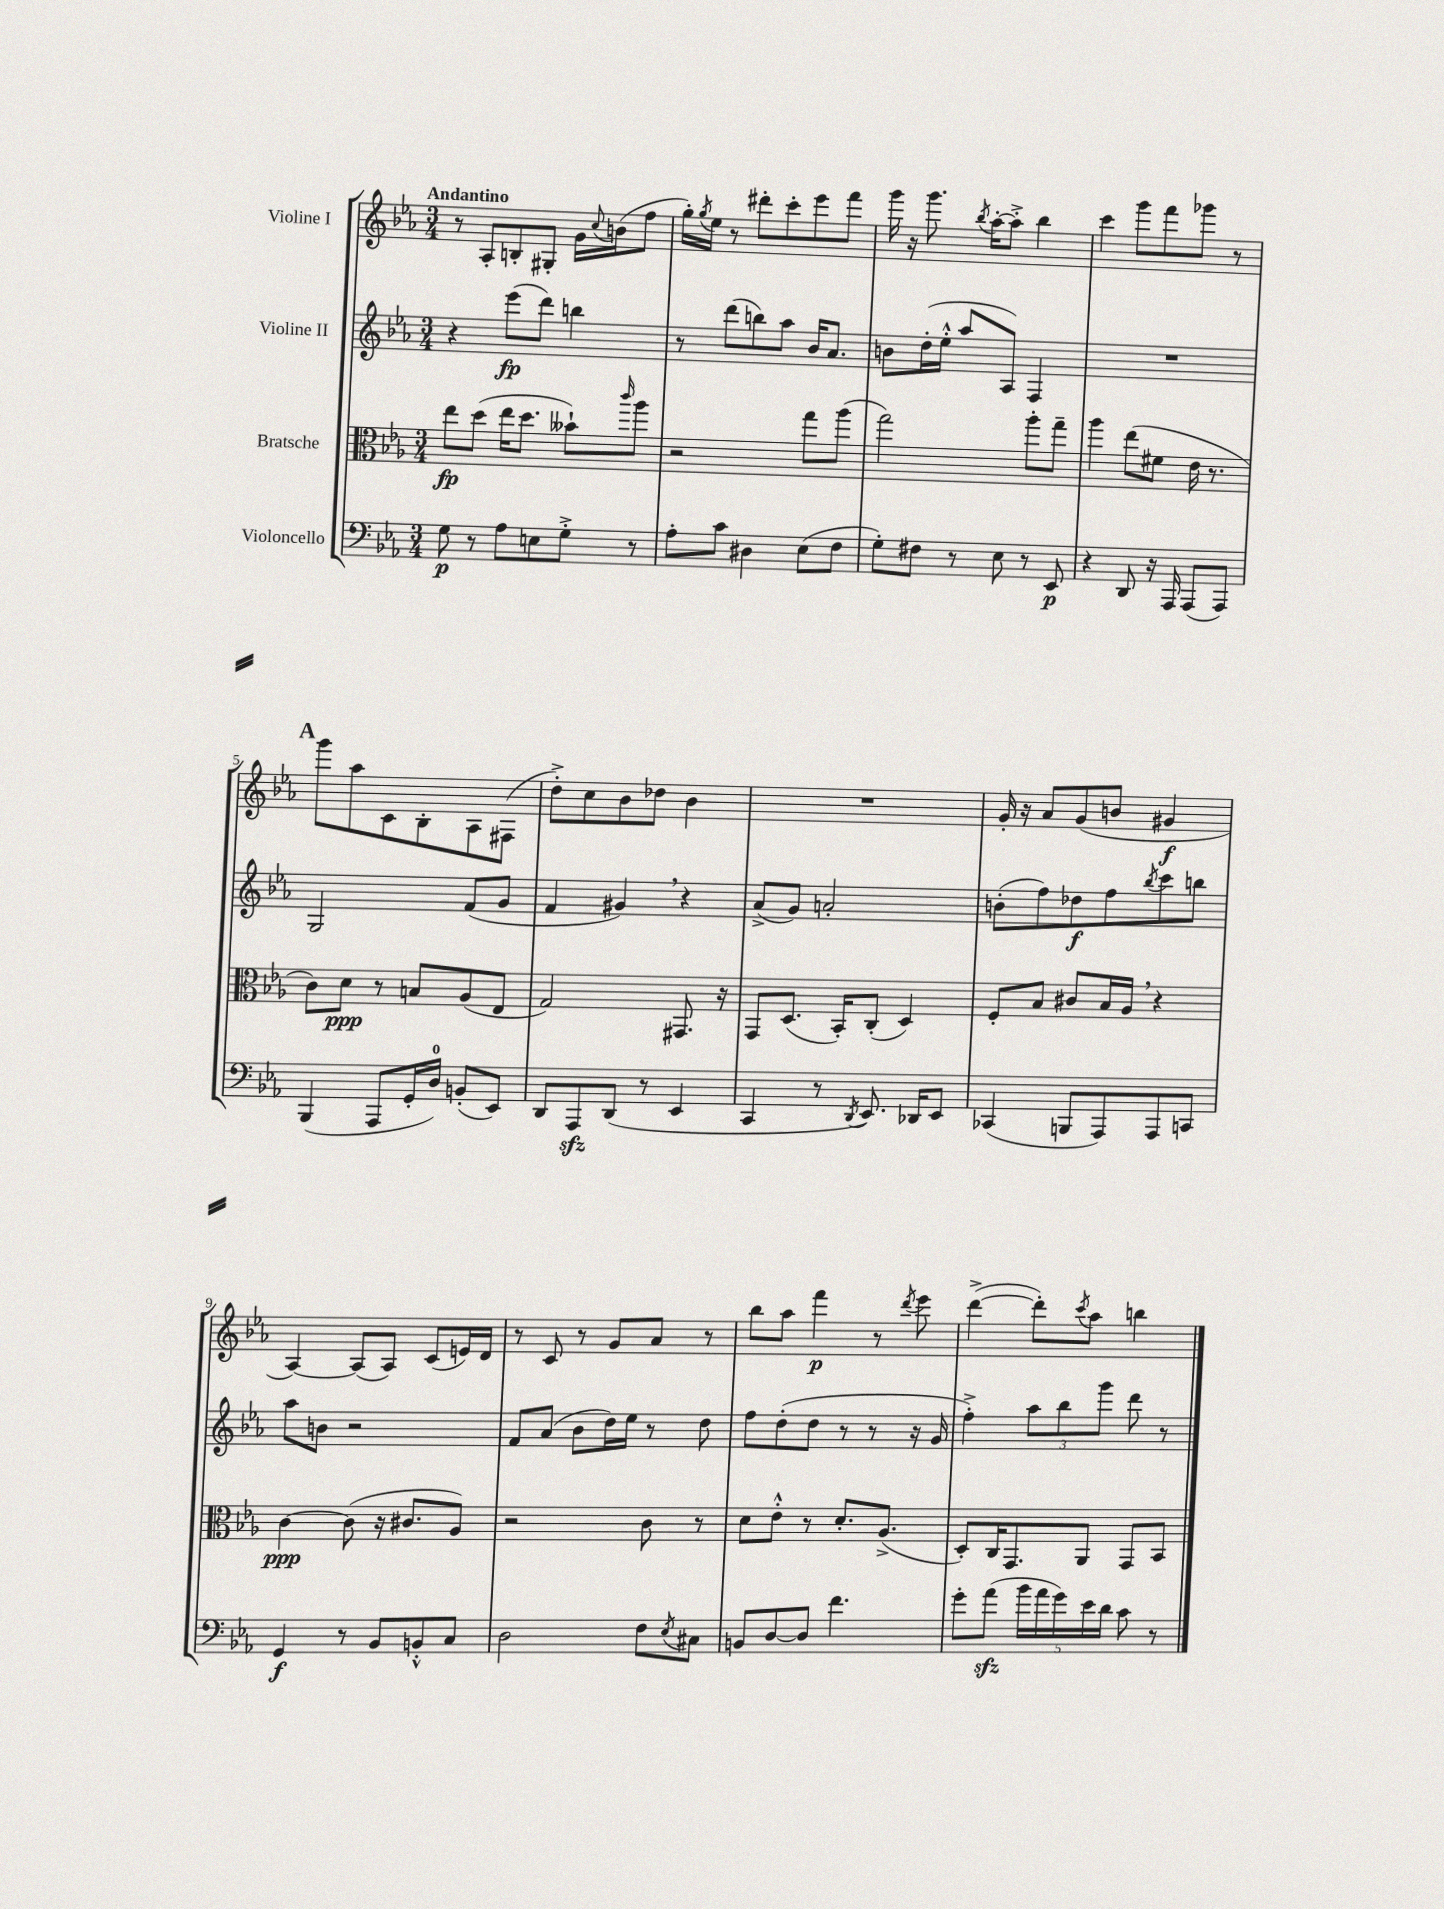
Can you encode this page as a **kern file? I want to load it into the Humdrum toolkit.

**kern	**dynam	**kern	**dynam	**kern	**dynam	**kern	**dynam
*part4	*part4	*part3	*part3	*part2	*part2	*part1	*part1
*staff4	*staff4	*staff3	*staff3	*staff2	*staff2	*staff1	*staff1
*I"Violoncello	*	*I"Bratsche	*	*I"Violine II	*	*I"Violine I	*
*clefF4	*	*clefC3	*	*clefG2	*	*clefG2	*
*k[b-e-a-]	*	*k[b-e-a-]	*	*k[b-e-a-]	*	*k[b-e-a-]	*
*M3/4	*	*M3/4	*	*M3/4	*	*M3/4	*
=1	=1	=1	=1	=1	=1	=1	=1
!	!	!	!	!	!	!LO:TX:a:B:t=Andantino	!
8G\	p	8ee-\L	fp	4r	.	8r	.
8r	.	(8dd\J	.	.	.	8A-'/L	.
8A-\L	.	16ee-\KL	.	(8eee-\L	fp	8Bn'/	.
.	.	8.dd\J	.	.	.	.	.
8En\	.	.	.	8ddd\J)	.	8G#X'/J	.
8G'^\J	.	8b--X`\L)	.	4bbn\	.	16g\LL	.
.	.	.	.	.	.	8qqcc/	.
.	.	.	.	.	.	(16bn\J	.
.	.	16qqccc/	.	.	.	.	.
8r	.	8aa-\J	.	.	.	8ff\J	.
=2	=2	=2	=2	=2	=2	=2	=2
8A-'\L	.	2r	.	8r	.	16gg'\LL)	.
.	.	.	.	.	.	8qgg/	.
.	.	.	.	.	.	16ee-\JJ	.
8c\J	.	.	.	(8ddd\L	.	8r	.
4D#X\	.	.	.	8bbn\)	.	8ddd#X'\L	.
.	.	.	.	8aa-\J	.	8ccc'\	.
(8E-\L	.	8gg\L	.	16b-/KL	.	8eee-\	.
.	.	.	.	8.a-/J	.	.	.
8F\J	.	(8aa-\J	.	.	.	8fff\J	.
=3	=3	=3	=3	=3	=3	=3	=3
8G'\L)	.	2gg\)	.	8bn\L	.	16ggg\	.
.	.	.	.	.	.	16r	.
8F#X\J	.	.	.	(16dd'\L	.	8.ggg\	.
.	.	.	.	16ee-'^^\JJ	.	.	.
8r	.	.	.	8aa-/L	.	.	.
.	.	.	.	.	.	8qbb-/	.
.	.	.	.	.	.	[16aa-'\KL	.
8E-\	.	.	.	8A-/J)	.	8aa-'^\J]	.
8r	.	8aa-'\L	.	4F/	.	4bb-\	.
8EE-/	p	8gg~\J	.	.	.	.	.
=4	=4	=4	=4	=4	=4	=4	=4
4r	.	4aa-\	.	2.r	.	4ccc\	.
8DD/	.	(8ee-\L	.	.	.	8ggg\L	.
16r	.	8f#X\J	.	.	.	8fff\	.
16AAA-/	.	.	.	.	.	.	.
(8AAA-/L	.	16e-\	.	.	.	8ggg-X\J	.
.	.	8.r	.	.	.	.	.
8AAA-/J)	.	.	.	.	.	8r	.
!!LO:LB:g=z
!!LO:REH:place=s1:t=A
=5	=5	=5	=5	=5	=5	=5	=5
(4BBB-/	.	8c\L)	.	2G/	.	8ggg\L	.
.	.	8d\J	ppp	.	.	8aa-\	.
8AAA-/L	.	8r	.	.	.	8c\	.
16GG'/L	.	8Bn/L	.	.	.	8B-'\	.
16D/JJ)	.	.	.	.	.	.	.
(8BBn'/L	.	(8A-/	.	(8f/L	.	8A-\	.
8EE-/J)	.	8E-/J	.	8g/J	.	(8F#X\J	.
=6	=6	=6	=6	=6	=6	=6	=6
8DD/L	.	2G/)	.	4f/	.	8dd'^\L)	.
8AAA-zz/	.	.	.	.	.	8cc\	.
(8DD/J	.	.	.	4g#X,/)	.	8b-\	.
8r	.	.	.	.	.	8dd-X\J	.
4EE-/	.	8.GG#X/	.	4r	.	4b-\	.
.	.	16r	.	.	.	.	.
=7	=7	=7	=7	=7	=7	=7	=7
4CC/	.	8GG/L	.	(8a-^/L	.	2.r	.
.	.	(8.D/J	.	8g/J)	.	.	.
8r	.	.	.	2an'/	.	.	.
.	.	16BB-'/KL)	.	.	.	.	.
8qDD/	.	.	.	.	.	.	.
8.EE-/)	.	(8C'/J	.	.	.	.	.
.	.	4D/)	.	.	.	.	.
16DD-X/KL	.	.	.	.	.	.	.
8EE-/J	.	.	.	.	.	.	.
=8	=8	=8	=8	=8	=8	=8	=8
(4CC-X/	.	8F'/L	.	(8bn'\L	.	16g'/	.
.	.	.	.	.	.	16r	.
.	.	8B-/J	.	8ff\)	.	8a-/L	.
8BBBn/L	.	8c#X/L	.	8dd-X\	f	(8g/	.
8AAA-/)	.	16B-/L	.	8ff\	.	8bn/J	.
.	.	16A-,/JJ	.	.	.	.	.
.	.	.	.	8qbb-/	.	.	.
8AAA-/	.	4r	.	8ccc\	.	4g#X/	f
8CCn/J	.	.	.	8bbn\J	.	.	.
!!LO:LB:g=z
=9	=9	=9	=9	=9	=9	=9	=9
4GG/	f	[4c\	ppp	8aa-\L	.	[4A-/)	.
.	.	.	.	8bn\J	.	.	.
8r	.	(8c\]	.	2r	.	(8A-/L]	.
8BB-/L	.	16r	.	.	.	8A-/J)	.
.	.	8.c#X/L	.	.	.	.	.
8BBn'^^/	.	.	.	.	.	(8c/L	.
8C/J	.	8A-/J)	.	.	.	16en/L)	.
.	.	.	.	.	.	16d/JJ	.
=10	=10	=10	=10	=10	=10	=10	=10
2D\	.	2r	.	8f/L	.	8r	.
.	.	.	.	(8a-/J	.	8c/	.
.	.	.	.	8b-\L	.	8r	.
.	.	.	.	16dd\L)	.	8g/L	.
.	.	.	.	16ee-\JJ	.	.	.
8F\L	.	8c\	.	8r	.	8a-/J	.
8qE-/	.	.	.	.	.	.	.
8C#X\J	.	8r	.	8dd\	.	8r	.
=11	=11	=11	=11	=11	=11	=11	=11
8BBn/L	.	8d\L	.	8ff\L	.	8bb-\L	.
[8D/	.	8e-'^^\J	.	(8dd'\	.	8aa-\J	.
8D/J]	.	8r	.	8dd\J	.	4fff\	p
4.f\	.	8.d'/L	.	8r	.	.	.
.	.	.	.	8r	.	8r	.
.	.	(8.A-^/J	.	.	.	.	.
.	.	.	.	.	.	8qddd/	.
.	.	.	.	16r	.	8eee-\	.
.	.	.	.	16g/	.	.	.
=12	=12	=12	=12	=12	=12	=12	=12
8g'\L	.	8D'/L)	.	4ff'^\)	.	([4ddd^\	.
(8a-zz\J	.	16C/K	.	.	.	.	.
.	.	8.GG/	.	.	.	.	.
20b-\LL	.	.	.	12aa-\L	.	8ddd'\L])	.
20a-\	.	.	.	.	.	.	.
.	.	.	.	12bb-\	.	.	.
20g\)	.	.	.	.	.	.	.
.	.	.	.	.	.	8qccc/	.
.	.	8AA-/J	.	.	.	8aa-\J	.
20e-\	.	.	.	.	.	.	.
.	.	.	.	12ggg\J	.	.	.
20d\JJ	.	.	.	.	.	.	.
8c\	.	8GG/L	.	8ddd\	.	4bbn\	.
8r	.	8BB-/J	.	8r	.	.	.
==	==	==	==	==	==	==	==
*-	*-	*-	*-	*-	*-	*-	*-
